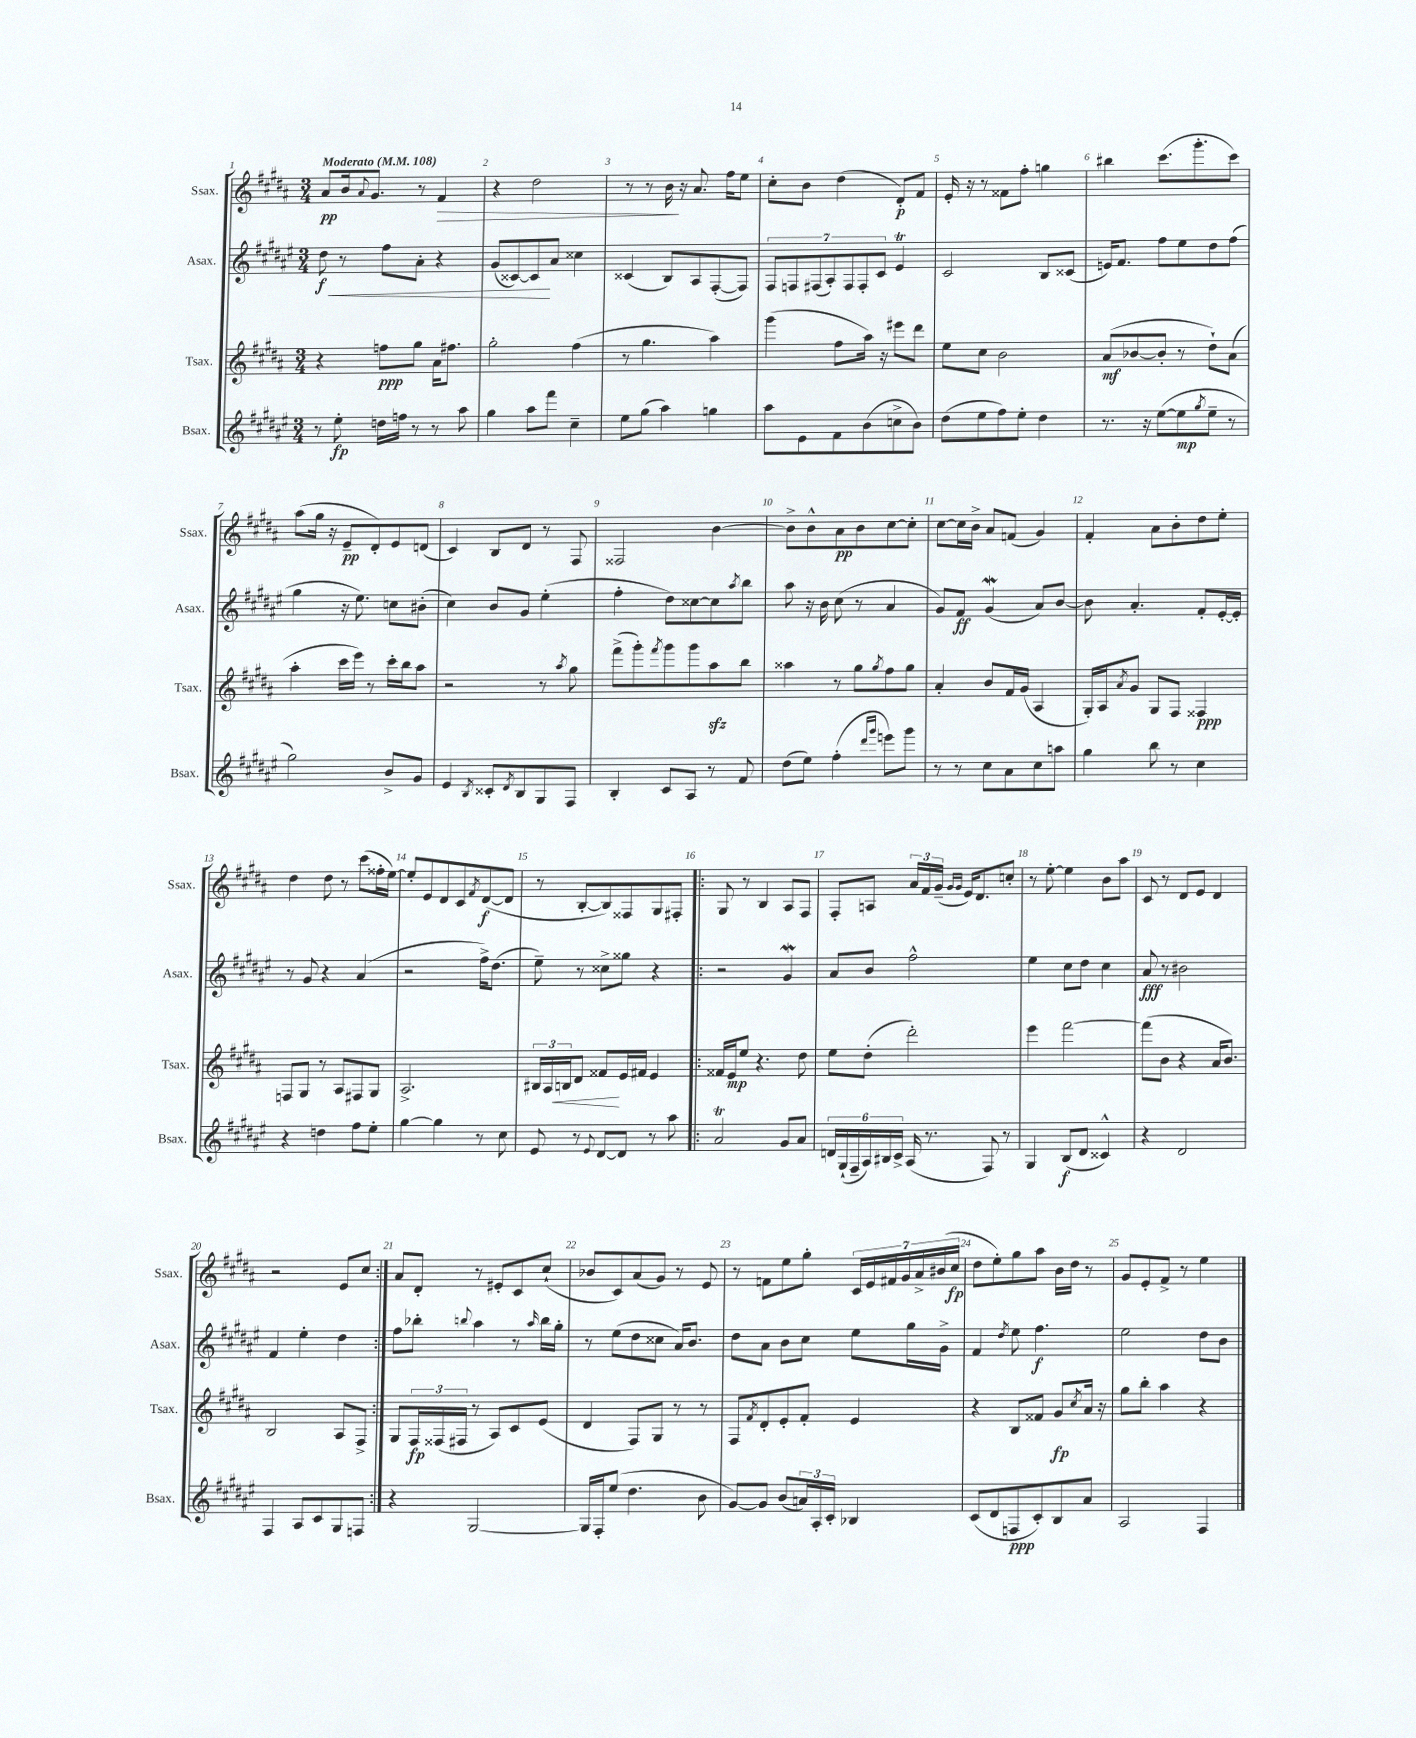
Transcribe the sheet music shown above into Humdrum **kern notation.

**kern	**kern	**kern	**kern
*staff4	*staff3	*staff2	*staff1
*clefG2	*clefG2	*clefG2	*clefG2
*k[f#c#g#d#a#e#]	*k[f#c#g#d#a#]	*k[f#c#g#d#a#e#]	*k[f#c#g#d#a#]
*M3/4	*M3/4	*M3/4	*M3/4
*MM108	*MM108	*MM108	*MM108
8r	4r	8dd#\	8a#/L
8ee#'\	.	8r	16b/k
.	.	.	8qqa#/
.	.	.	8.g#/J
16dd\LL	8ff\L	8ff#\L	.
16ff\JJ	.	.	.
8r	8gg#\J	8a#'\J	8r
8r	16a#\LK	4r	4f#/
.	8.ff#\J	.	.
8aa#\	.	.	.
=	=	=	=
4gg#\	2gg#'\	(8g#/L	4r
.	.	[8c##/)	.
8aa#\L	.	8c##/]	2dd#\
8fff#\J	.	8a#/J	.
4cc#~\	(4ff#\	4cc##\	.
=	=	=	=
8ee#\L	8r	(4c##/	8r
(8gg#\J	4.gg#\	.	8r
4aa#\)	.	8B/L)	16b\
.	.	.	16r
.	.	8A#/	8.a#/
4gg\	4aa#\)	([8F#'/	.
.	.	.	16ff#\LK
.	.	8F#/]J)	8ee\J
=	=	=	=
8aa#\L	(4ggg#\	14F#/L	8cc#'\L
.	.	14F/	.
8e#\	.	.	8b\J
.	.	(14F#/	.
.	.	14A#'/)	.
8f#\	8ff#\L	.	(4dd#\
.	.	14F#/	.
.	.	14F#'/	.
(8b\	16aa#\Jk)	.	.
.	.	14c#/J	.
.	16r	.	.
8cc^\	8eee#\L	4e#/	8d#'/L)
8b\J)	8ddd#\J	.	8f#/J
=	=	=	=
(8dd#\L	8ee\L	2c#/	16e'/
.	.	.	16r
8ee#\	8cc#\J	.	8r
8ff#\)	2b\	.	8f##\L
8ee#'\J	.	.	8ff#'\J
4dd#\	.	8B/L	4gg\
.	.	(8c##/J	.
=	=	=	=
8.r	(8a#/L	16e/LK)	4bb#\
.	.	8.f#/J	.
.	[8b-/	.	.
16r	.	.	.
([8ee#\L	8b-'/]J	8ff#\L	(8.ccc#\L
8ee#\]	8r	8ee#\	.
.	.	.	8.ggg#'\
8qgg#/	.	.	.
8ee#~\J	8dd#`\L)	8dd#\	.
8r	(8a#\J	(8ff#\J	8ccc#\J)
=	=	=	=
2gg#\)	4aa#'\	4gg#\	(8aa#\L
.	.	.	16gg#\Jk
.	.	.	16r
.	16ccc#\LL	16r	8e~/L
.	16eee\JJ)	8.ee#\)	.
.	8r	.	8d#'/)
8b^/L	16ccc#'\LL	8cc\L	8e/
.	16bb\J	.	.
8g#/J	8aa#\J	(8b#'\J	(8d/J
=	=	=	=
4e#/	2r	4cc#\)	4c#/)
8qB/	.	.	.
8c##'/L	.	8b/L	8B/L
8qd#/	.	.	.
8B/	.	8g#/J	8d#/J
8G#/	8r	(4ee#'\	8r
.	8qaa#/	.	.
8F#/J	8gg#\	.	8F#/
=	=	=	=
4B'/	(8fff#^\L	4ff#'\	2F##/
.	8ggg#'\)	.	.
.	8qfff#/	.	.
8c#/L	8ggg#\	8dd#\L)	.
8A#/J	8ggg#\	[8cc##\	.
8r	8aa#\	8cc##\]	[4b\
.	.	8qaa#/	.
8f#/	8bb\J	8bb\J	.
=	=	=	=
(8dd#\L	4aa##\	8aa#\	8b^\]L
8ee#\J)	.	16r	8b^^\
.	.	16b\	.
(4ff#'\	8r	(8cc#\	8a#\
.	8gg#\L	8r	8b\
16qqddd#/LL	.	.	.
16qqggg#/JJ	8qgg#/	.	.
8eee\L)	8ff#\	4a#/	[8cc#\
8ggg#\J	8gg#\J	.	8cc#'\]J
=	=	=	=
8r	4a#'/	8g#/L)	[8cc#\L
8r	.	8f#/J	16cc#\]L
.	.	.	16b^\JJ
8cc#\L	8b/L	(4g#/	8a#/L
8a#\	16f#/L	.	(8f/J
.	(16g#/JJ	.	.
8cc#\	4A#/	8a#/L)	4g#/)
8aa\J	.	[8b/J	.
=	=	=	=
4gg#\	16G#'/LL)	8b\]	4f#'/
.	16A#/J	.	.
.	8qa#/	.	.
.	8g#/J	4.a#'/	.
8bb\	8G#/L	.	8a#\L
8r	8F#/J	.	8b'\
4cc#\	4F##/	8f#'/L	8dd#\
.	.	[16e#'/L	8ee'\J
.	.	16e#'/]JJ	.
=	=	=	=
4r	8F/L	8r	4dd#\
.	8G#/J	8g#/	.
4dd\	8r	4r	8dd#\
.	8A#/L	.	8r
8ff#\L	8F#/	(4a#/	(8ccc#\L
8ee#'\J	8G#/J	.	16ff##'\L
.	.	.	[16ee\JJ)
=	=	=	=
[4gg#\	2.A#^/	2r	8ee'/]L
.	.	.	8e/
4gg#\]	.	.	8d#/
.	.	.	8c#/
.	.	.	8qf#/
8r	.	16ff#^\LK)	([8d#/
.	.	(8.dd#\J	.
8cc#\	.	.	8d#/]J
=	=	=	=
8e#/	24B#/LL	8ee#~\)	8r
.	24A#/	.	.
.	24B/J	.	.
8r	8d#/J	8r	[8B'/L
8qqe#/	.	.	.
[8d#/L	8f##/L	8cc##^\L	8B/])
8d#/]J	16e/L	8gg##\J	8F##/
.	16f#/JJ	.	.
8r	4e/	4r	8G#/
8aa#\	.	.	8F#'/J
=!|:	=!|:	=!|:	=!|:
2a#/	16f##/LL	2r	8G#/
.	16e/J	.	.
.	8ee/J	.	8r
.	4.r	.	4B/
8g#/L	.	4g#/	8A#/L
8a#/J	8dd#\	.	8F#/J
=	=	=	=
24d/LL	8ee\L	8a#/L	8F#'/L
(24G#`/	.	.	.
24F#~/	.	.	.
24A#/)	(8dd#'\J	8b/J	8A/J
24B#/	.	.	.
24c#^/JJ	.	.	.
(16A#/	2ddd#'\)	2ff#^^\	24a#/LL
.	.	.	24f#/
8.r	.	.	.
.	.	.	(24g#~/JJ
.	.	.	16qqg#/LL
.	.	.	16qqg#/JJ
.	.	.	16e/LK)
.	.	.	8.d#/
8F#/)	.	.	.
8r	.	.	8cc'/J
=	=	=	=
4G#/	4eee\	4ee#\	8r
.	.	.	[8ee'\
(8B/L	[2fff#\	8cc#\L	4ee\]
8d#/J	.	8dd#\J	.
4c##^^/)	.	4cc#\	8b\L
.	.	.	8aa#\J
=	=	=	=
4r	(8fff#\]L	8a#/	8c#/
.	8b\J	8r	8r
2d#/	4r	2b#\	8d#/L
.	.	.	8e/J
.	16a#/LK	.	4d#/
.	8.b/J)	.	.
=	=	=	=
4F#/	2B/	4f#/	2r
8A#/L	.	4ee#'\	.
8c#/	.	.	.
8G#/	8A#/L	4dd#\	8e/L
8F/J	8F#^/J	.	8cc#/J
=:|!	=:|!	=:|!	=:|!
4r	8G#/L	8ff#\L	8a#/L
.	24F#/L	8bb-'\J	8d#'/J
.	(24F##/	.	.
.	24F#/JJ	.	.
.	.	8qqbb/	.
[2G#/	8r	4aa#\	8r
.	8A#/L)	.	8e#'/L
.	8c#/	8r	8c#/
.	.	16qqaa#/	.
.	(8e/J	16bb\LL	(8cc#`/J
.	.	16gg#'\JJ	.
=	=	=	=
16G#/]LL	4d#/	8r	8b-/L
16F#'/J	.	.	.
(8ee#/J	.	(8ee#\L	8c#/)
4.dd#\	8F#/L)	8dd#\	(8a#/
.	8G#/J	8cc##\J	8g#/J)
.	8r	16a#/LK)	8r
.	.	8.b/J	.
8b\	8r	.	8e/
=	=	=	=
[8g#/L)	8F#/L	8dd#\L	8r
.	8qf#/	.	.
8g#/]J	8d#'/	8a#\J	8f\L
(8b/L	8e'/	8b\L	8ee\
24a/L)	8f#'/J	8cc#\J	8gg#'\J
24A#'/	.	.	.
24c#'/JJ	.	.	.
4B-/	4e/	8ee#\L	28c#/LL
.	.	.	28e/
.	.	.	28f#/
.	.	.	28g#/
.	.	16gg#\L	.
.	.	.	28a#^/
.	.	.	(28b#/
.	.	16g#^\JJ	.
.	.	.	28cc#/JJ
=	=	=	=
(8c#/L	4r	4f#/	8dd#\L
8d#/	.	.	8ee'\)
.	.	8qdd#/	.
8F/	8B/L	8ee#\	8gg#\
8c#'/)	8f##/J	4.ff#\	8aa#\J
8B/	8g#/L	.	16b\LL
.	.	.	16dd#\JJ
.	8qcc#/	.	.
8a#/J	16a#/Jk	.	8r
.	16r	.	.
=	=	=	=
2A#/	8gg#\L	2ee#\	8g#/L
.	8bb'\J	.	8e'/
.	4aa#\	.	8f#^/J
.	.	.	8r
4F#/	4r	8dd#\L	4ee\
.	.	8b\J	.
==	==	==	==
*-	*-	*-	*-
